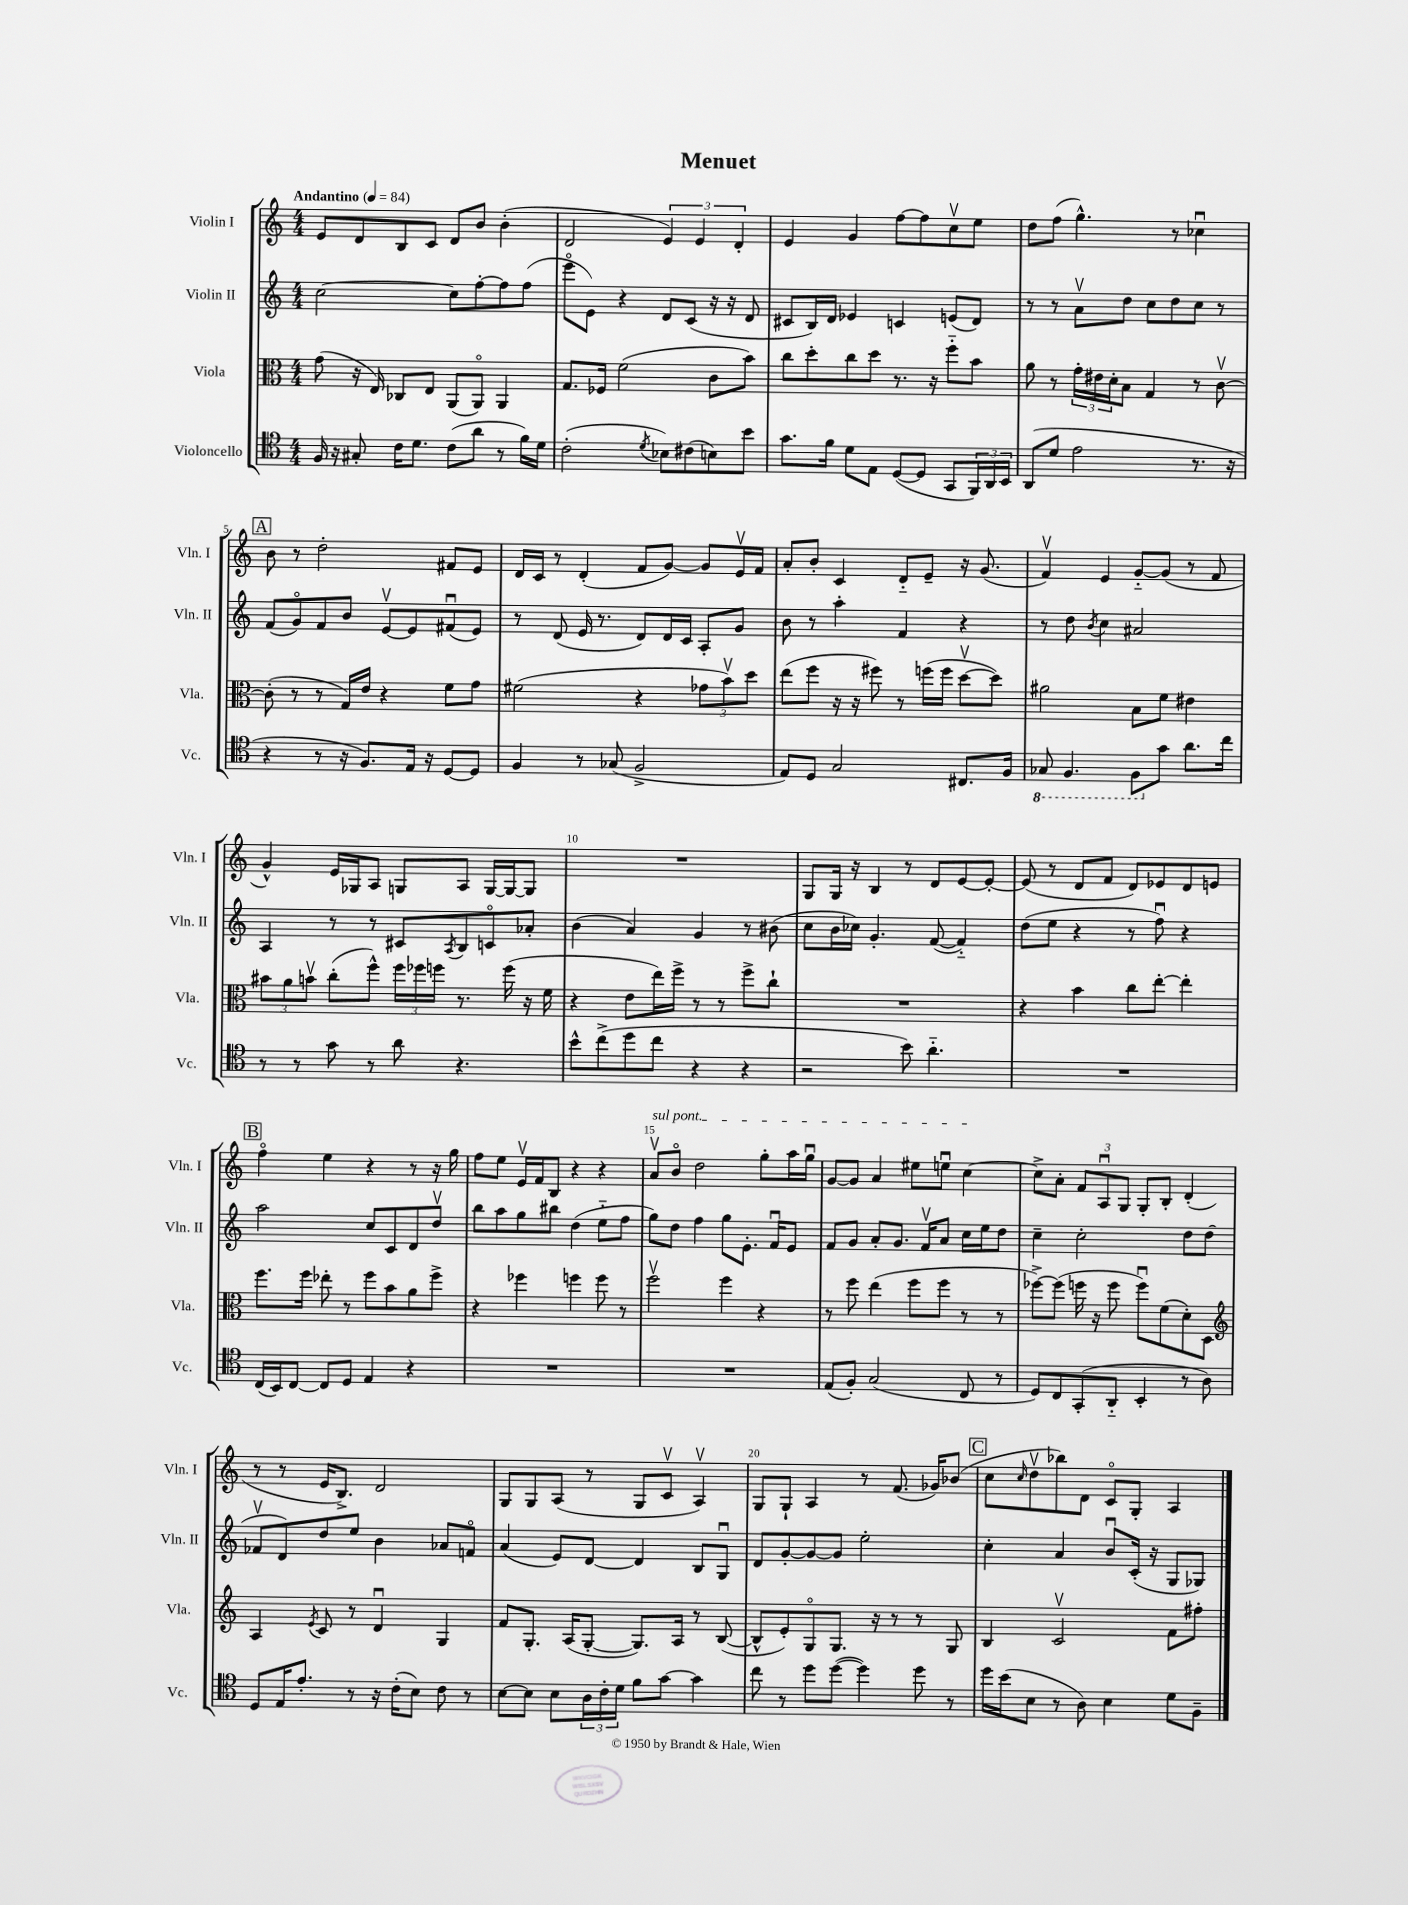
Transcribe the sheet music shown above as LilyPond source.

\header { title = "Menuet" }
<<
\new StaffGroup <<
\new Staff = "s0" \with { instrumentName = "Violin I" shortInstrumentName = "Vln. I" } {
    \clef treble \key c \major \numericTimeSignature \time 4/4 \tempo "Andantino" 4 = 84
    e'8 d'8 b8 c'8 d'8 b'8 b'4-.( |
    d'2 \tuplet 3/2 { e'4) e'4 d'4-. } |
    e'4 g'4 f''8~ f''8 c''8\upbow e''8 |
    d''8 f''8( g''4.-^) r8 ces''4\downbow |
    \mark \markup { \box "A" } b'8 r8 d''2-. fis'8 e'8 |
    d'16 c'16 r8 d'4-.( f'8 g'8~) g'8 e'16\upbow f'16 |
    a'8-. b'8-. c'4 d'8-_ e'8-- r16 g'8.( |
    f'4\upbow) e'4 g'8~-_ g'8( r8 f'8 |
    g'4-^) e'16 ges16 a8 g8 a8 g16~ g16~ g8 |
    R1 |
    g8 g16 r16 b4 r8 d'8 e'8~ e'8~-. |
    e'8( r8 d'8 f'8 d'8) ees'8 d'8 e'8 |
    \mark \markup { \box "B" } f''4\flageolet e''4 r4 r8 r16 g''16 |
    f''8 e''8 e'16\upbow f'16 b8 r4 r4 |
    \once \override TextSpanner.bound-details.left.text = \markup { \italic "sul pont." } a'8\upbow\startTextSpan b'8\flageolet d''2 g''8-. a''16 g''16\downbow |
    g'8~ g'8 a'4 eis''8 e''8\downbow c''4~\stopTextSpan |
    c''8-> a'8-. \tuplet 3/2 { f'8 a8\downbow g8 } g8-. b8-. d'4-.( |
    r8 r8 e'16 b8.->) d'2 |
    g8 g8 a8( r8 g8 c'8\upbow a4\upbow) |
    g8 g8-! a4 r8 f'8.( ges'16) bes'8( |
    \mark \markup { \box "C" } c''8 \grace { c''16 } d''8\upbow bes''8) d'8 c'8\flageolet g8-. a4 \bar "|." |
}
\new Staff = "s1" \with { instrumentName = "Violin II" shortInstrumentName = "Vln. II" } {
    \clef treble \key c \major \numericTimeSignature \time 4/4
    c''2~ c''8 f''8~-. f''8 f''8( |
    e'''8\flageolet e'8) r4 d'8 c'8( r16 r16 d'8 |
    cis'8 b16) d'16 ees'4 c'4 e'8( d'8) |
    r8 r8 a'8\upbow d''8 c''8 d''8 c''8 r8 |
    \mark \markup { \box "A" } f'8( g'8\flageolet) f'8 b'8 e'8~\upbow e'8 fis'8\downbow( e'8) |
    r8 d'8( e'16 r8. d'8) d'16 c'16 a8-. g'8 |
    b'8 r8 a''4-. f'4 r4 |
    r8 d''8 \acciaccatura { b'8 } c''4 ais'2 |
    a4 r8 r8 cis'8 \acciaccatura { a8 } b8 c'8\flageolet aes'8-. |
    b'4( a'4) g'4 r8 bis'8( |
    c''8 b'16 ces''16) g'4.-. f'8~( f'4-_) |
    d''8( e''8 r4 r8 f''8\downbow) r4 |
    \mark \markup { \box "B" } a''2 c''8 c'8 d'8 d''8\upbow |
    b''8 a''8 g''8 bis''8 d''4( e''8-_ f''8 |
    g''8) d''8 f''4 g''8 e'8.-. f'16\downbow e'8 |
    f'8 g'8 a'8-. g'8. f'16\upbow a'8 c''16 e''16 d''8 |
    c''4-- c''2-. d''8 d''8( |
    fes'8\upbow d'8) d''8 e''8 b'4 aes'8 f'8\flageolet |
    a'4( e'8) d'8~ d'4 b8 g8\downbow |
    d'8 g'8~-. g'8~ g'8 e''2-. |
    \mark \markup { \box "C" } c''4-. a'4 b'8\downbow c'16-.( r16 g8 ges8) \bar "|." |
}
\new Staff = "s2" \with { instrumentName = "Viola" shortInstrumentName = "Vla." } {
    \clef alto \key c \major \numericTimeSignature \time 4/4
    g'8( r16 e16) ces8 e8 a,8( a,8\flageolet) a,4 |
    g8. fes16 f'2( c'8 b'8) |
    c''8 d''8-. c''8 d''8 r8. r16 f''8-_ b'8 |
    a'8 r8 \tuplet 3/2 { g'16-. eis'16 d'16-. } b8 g4 r8 c'8~\upbow |
    \mark \markup { \box "A" } c'8-.( r8 r8 g16) e'16 r4 f'8 g'8 |
    fis'2( r4 \tuplet 3/2 { ges'8 b'8\upbow) d''8 } |
    e''8( f''8 r16 r16 fis''8) r8 f''16( f''16 d''8~\upbow d''8) |
    ais'2 b8 f'8 eis'4 |
    \tuplet 3/2 { bis'8 a'8 b'8\upbow } c''8-.( f''8-^) \tuplet 3/2 { f''16 fes''16 f''16 } r8. f''16( r16 f'16 |
    r4 e'8 e''16) f''16-> r8 r8 f''8-> c''8-! |
    R1 |
    r4 b'4 c''8 e''8~-. e''4-. |
    \mark \markup { \box "B" } f''8. f''16 ees''8-. r8 f''8 b'8 a'8 f''8-> |
    r4 fes''4 f''4 f''8 r8 |
    f''2\upbow f''4 r4 |
    r8 f''8 e''4( f''8 f''8 r8 r8 |
    fes''8~->) fes''8( f''16 r16 f''8 f''8\downbow) f'8( d'8-.) d8 |
    \clef treble a4 \acciaccatura { e'8 } c'8 r8 d'4\downbow g4 |
    f'8 g8.-. a16( g8~-. g8.) a16 r8 b8~( |
    b8-^ e'8-.) g8\flageolet g8. r16 r8 r8 g8 |
    \mark \markup { \box "C" } b4 c'2\upbow f'8 fis''8-. \bar "|." |
}
\new Staff = "s3" \with { instrumentName = "Violoncello" shortInstrumentName = "Vc." } {
    \clef tenor \key c \major \numericTimeSignature \time 4/4
    f16 r16 gis8-. c'16 d'8. c'8( a'8 r8 f'16) d'16 |
    c'2-.( \acciaccatura { d'8 } bes8) cis'8( b8) b'8 |
    g'8. f'16 d'8 e8 d8~( d8 g,8 \tuplet 3/2 { f,16) a,16 b,16 } |
    a,8( d'8 e'2 r8. r16 |
    \mark \markup { \box "A" } r4 r8 r16 f8.) e16 r16 d8~ d8 |
    f4 r8 ges8( f2-> |
    e8) d8 g2 cis8. f16 |
    \ottava #-1 ges,8 f,4. f,8 \ottava #0 g'8 a'8. c''16 |
    r8 r8 g'8 r8 a'8 r4. |
    b'8-^ c''8->( d''8 c''8 r4 r4 |
    r2 b'8) a'4.-_ |
    R1 |
    \mark \markup { \box "B" } c16( b,16) c8~ c8 d8 e4 r4 |
    R1 |
    R1 |
    e8( f8-.) g2( c8 r8 |
    d8) c8 g,8-.( a,8-_ b,4-. r8 a8) |
    d8 e16 e'8.-. r8 r16 c'16-.( b8) c'8 r8 |
    b8~ b8 b8 \tuplet 3/2 { a16 c'16-. d'16 } f'8 g'8~ g'4 |
    c''8 r8 d''8 d''8~( d''4) d''8 r8 |
    \mark \markup { \box "C" } d''16 b'16( b8 r8 a8) b4 d'8 f8-- \bar "|." |
}
>>
>>
\layout { \context { \Score \override BarNumber.break-visibility = ##(#f #t #t) barNumberVisibility = #(every-nth-bar-number-visible 5) } }
